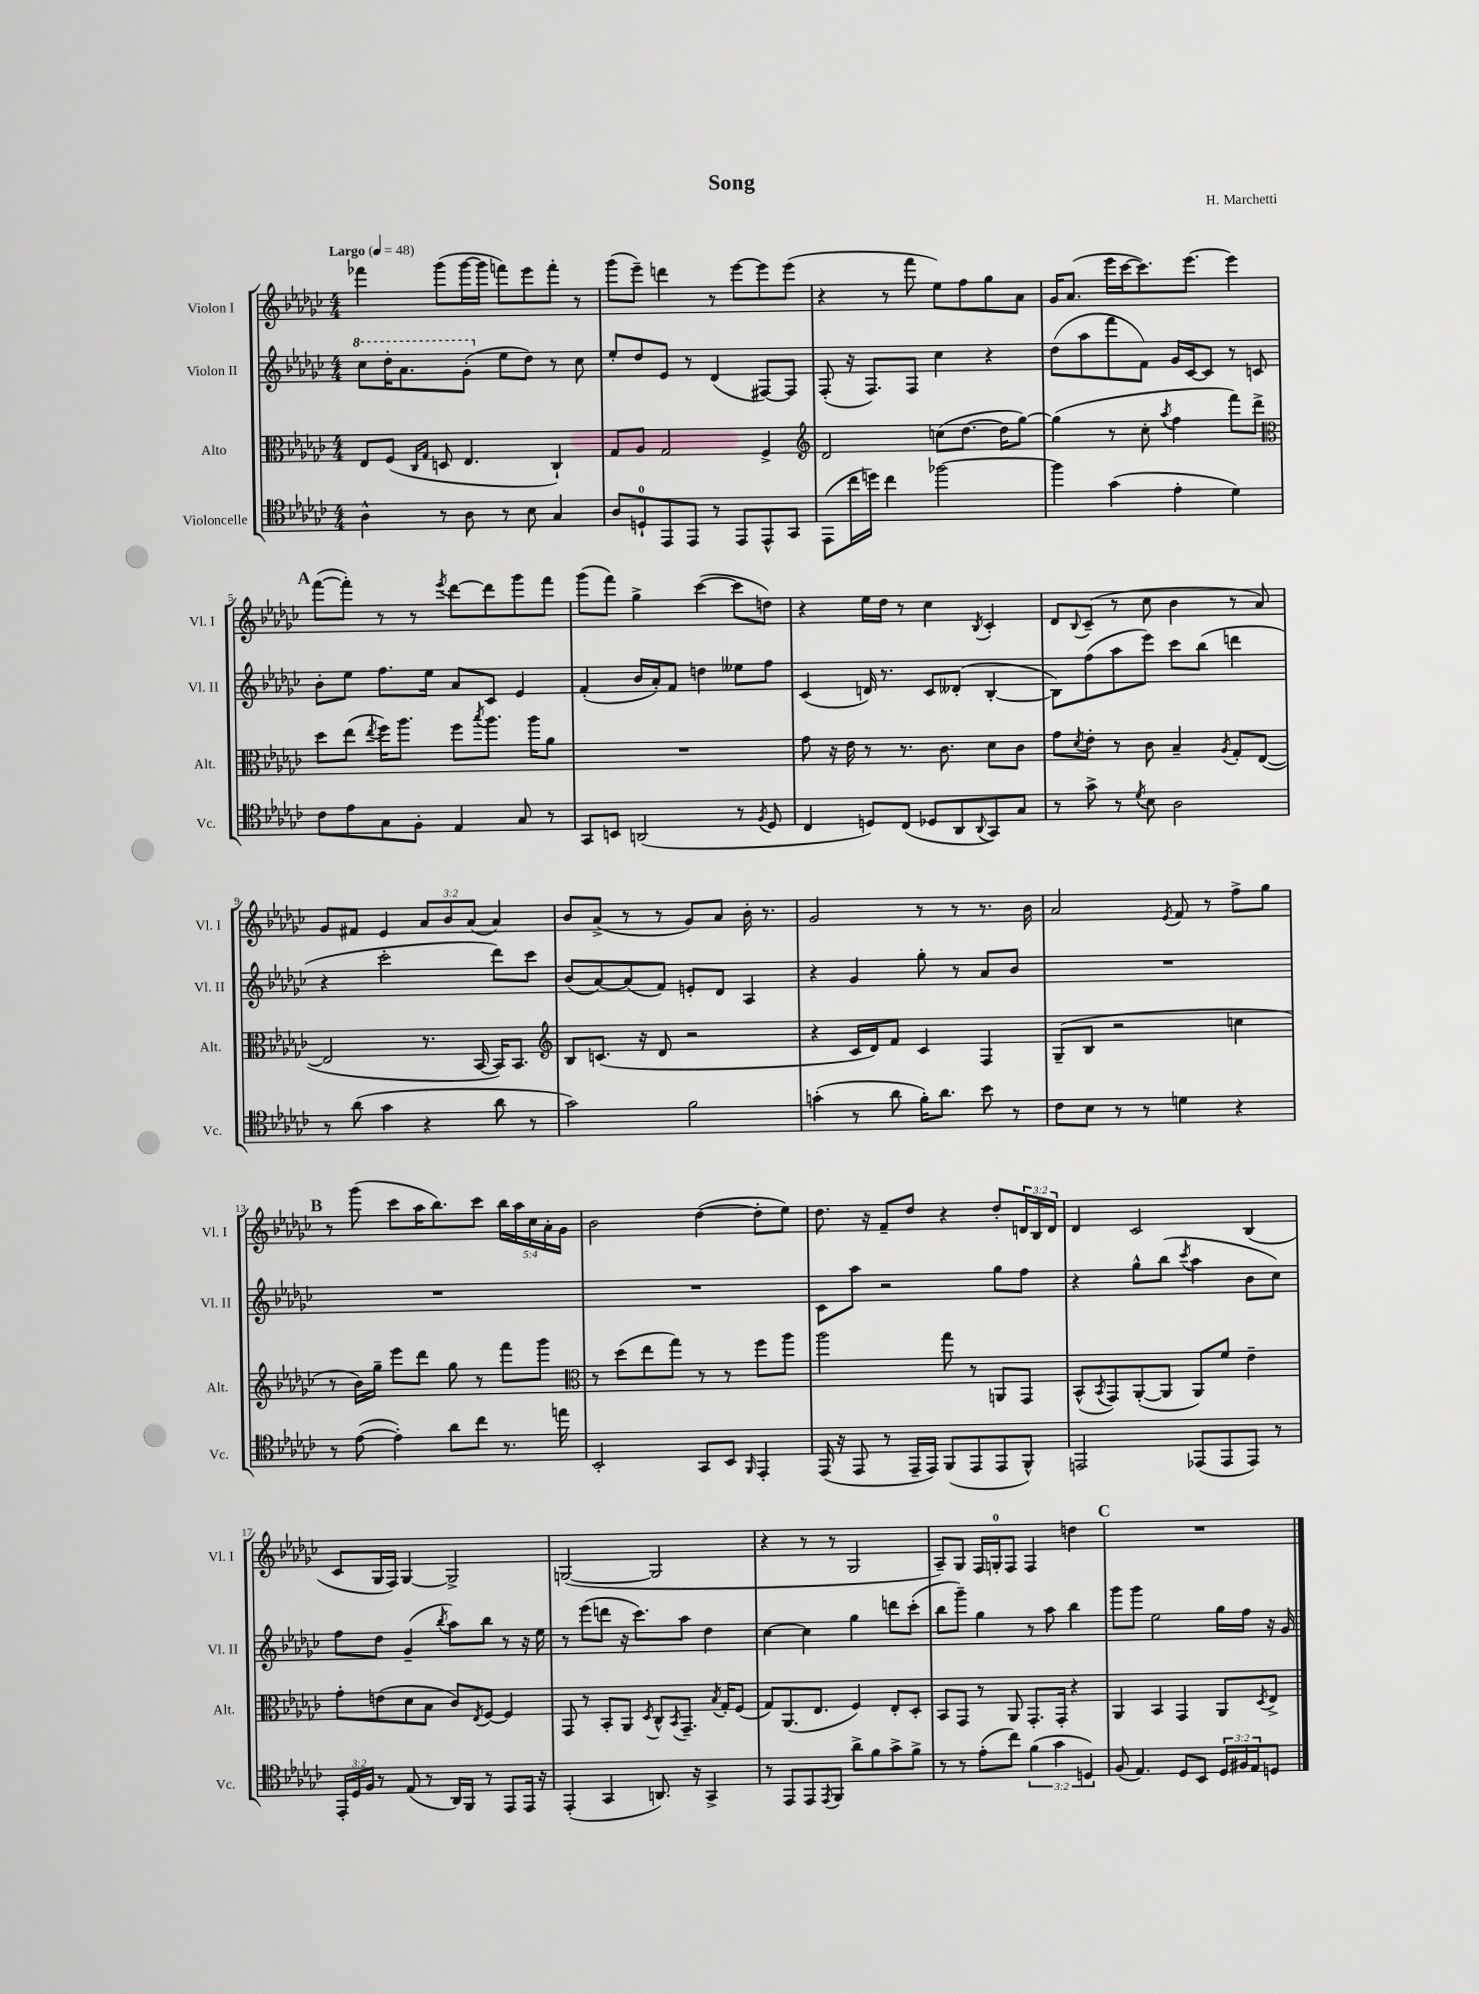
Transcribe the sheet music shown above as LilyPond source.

\header { title = "Song" composer = "H. Marchetti" }
<<
\new StaffGroup <<
\new Staff = "s0" \with { instrumentName = "Violon I" shortInstrumentName = "Vl. I" } {
    \clef treble \key ges \major \numericTimeSignature \time 4/4 \override Staff.TupletNumber.text = #tuplet-number::calc-fraction-text \tempo "Largo" 4 = 48
    fes'''4 ges'''8( ges'''16~ ges'''16 f'''8) ees'''8 f'''8-. r8 |
    ges'''8( ees'''8--) d'''4 r8 ees'''8~ ees'''8 ees'''8( |
    r4 r8 f'''8 ees''8) f''8 ges''8 aes'8 |
    ges'16 aes'8.( ees'''16 ces'''16~ ces'''8.) ees'''8.~ ees'''4 |
    \mark \markup { \bold "A" } f'''8~( f'''8-.) r8 r8 \acciaccatura { ees'''8 } des'''8~ des'''8 ges'''8 f'''8 |
    ges'''8( f'''8) ges''4-> ces'''4~( ces'''8 d''8) |
    r4 ees''16 des''16 r8 ces''4 \acciaccatura { bes8 } ces'4-. |
    des'8 \appoggiatura { bes8 } ces'8--( r8 ces''8 bes'4 r8 aes'8) |
    ges'8 fis'8 ees'4 \tuplet 3/2 { aes'8 bes'8 aes'8( } aes'4) |
    bes'8 aes'8->( r8 r8 ges'8) aes'8 bes'16-. r8. |
    ges'2 r8 r8 r8. bes'16 |
    aes'2 \acciaccatura { ees'8 } f'8 r8 f''8-> ges''8 |
    \mark \markup { \bold "B" } r8 ges'''8( ces'''8 aes''16 bes''8.) ces'''8 \tuplet 5/4 { bes''16 aes''16 ces''16 aes'16-. ges'16 } |
    bes'2 des''4~( des''8-. ees''8) |
    des''8. r16 f'8-- des''8 r4 des''8-. \tuplet 3/2 { d'16 bes16 d'16 } |
    des'4 ces'2 bes4( |
    ces'8 ges16 f16) ges4~ ges2-> |
    g2~( g2 |
    r4 r8 r8 ges2 |
    aes8--) ges8 f16 g16-0-. f8 f4 d''4 |
    \mark \markup { \bold "C" } R1 \bar "|." |
}
\new Staff = "s1" \with { instrumentName = "Violon II" shortInstrumentName = "Vl. II" } {
    \clef treble \key ges \major \numericTimeSignature \time 4/4
    \ottava #1 ces'''8 des'''16-. aes''8. ges''8-.( \ottava #0 ees''8 des''8) r8 ces''8 |
    ees''8-. des''8 ees'8 r8 des'4( fis8~) fis8 |
    f8-.( r16 f8.) f8 ces''4 r4 |
    des''8( aes''8 f'''8 f'8) ges'16 ces'16~ ces'8 r8 c'8 |
    \mark \markup { \bold "A" } bes'8-. ees''8 f''8. ees''16 aes'8 ces'8 ees'4 |
    f'4-.( bes'16 aes'16-.) f'8 d''4 eeses''8 f''8 |
    ces'4( d'16) r8. ces'8 deses'8-.( bes4~-. |
    bes8) f''8( aes''8 ees'''8) ces'''8 bes''8( d'''4 |
    r4 ces'''2-. des'''8) ces'''8 |
    bes'8( aes'8~) aes'8( f'8) e'8-. des'8 aes4 |
    r4 ges'4 ges''8-. r8 aes'8 bes'8 |
    R1 |
    \mark \markup { \bold "B" } R1 |
    R1 |
    ces'8 aes''8 r2 ges''8 f''8 |
    r4 ges''8-^ bes''8( \acciaccatura { ces'''8 } aes''4 bes'8 ces''8) |
    f''8 des''8 ges'4--( \acciaccatura { bes''8 } aes''8) bes''8 r8 r16 ees''16 |
    r8 ees'''8( d'''8 r16 ces'''8.) aes''8 des''4 |
    ces''4~ ces''4 ges''4 d'''8 ces'''8-.( |
    bes''8 ges'''8--) ges''4 r8 aes''8 bes''4 |
    \mark \markup { \bold "C" } ges'''8 ges'''8 ees''2 ges''16 f''16 r16 ges'16 \bar "|." |
}
\new Staff = "s2" \with { instrumentName = "Alto" shortInstrumentName = "Alt." } {
    \clef alto \key ges \major \numericTimeSignature \time 4/4
    ees8 f8( \grace { ces16 ges16 } d8 ees4. ces4-!) |
    ges8 aes8 ges2 f4-> |
    \clef treble des'2 c''8( des''8.~ des''16 ges''8~) |
    ges''4( r8 ces''8-. \acciaccatura { aes''8 } f''4 f'''8) des'''8-> |
    \mark \markup { \bold "A" } \clef alto des''8 ees''8( \acciaccatura { ees''8 } f''16) aes''8. f''8 \acciaccatura { bes''8 } aes''8. aes''16 aes'8 |
    R1 |
    ges'8 r16 ees'16 r8 r8. ces'8. des'8 ces'8 |
    ges'8 \acciaccatura { des'8 } ees'8-. r8 ces'8 bes4-- \acciaccatura { aes8 } ges8-. ees8~( |
    ees2 r8. bes,16~ bes,16) bes,8. |
    \clef treble bes8 c'8.( r16 des'8 r2 |
    r4 ces'16 des'16) f'8 ces'4 f4 |
    ges8--( bes8 r2 c''4 |
    \mark \markup { \bold "B" } r8 bes'16) ges''16-- ees'''8 des'''8 ges''8 r8 f'''8 ges'''8 |
    \clef alto r8 des''8( ees''8 ges''8) r8 r8 f''8 aes''8 |
    aes''2 ges''8 r8 a,8 ges,8 |
    bes,8-^( \acciaccatura { bes,8 } ges,8) aes,8~-.( aes,8 aes,8) f'8 ees'4-- |
    ges'8-. e'8( des'8 bes8 ces'8) \acciaccatura { ees8 } f8~ f4 |
    ges,8 r8 bes,8-. aes,8 \acciaccatura { des8 } ces8-^ \acciaccatura { bes,8 } ges,8.-- \acciaccatura { bes8 } ges16-. f8( |
    ges8) aes,8.( ees8. f4) ees8-. des8-. |
    bes,8 ges,8 r8 aes,8 ges,8.-. ges,16-. r4 |
    \mark \markup { \bold "C" } aes,4 bes,4 ges,4 aes,8 \acciaccatura { des8 } ees8-> \bar "|." |
}
\new Staff = "s3" \with { instrumentName = "Violoncelle" shortInstrumentName = "Vc." } {
    \clef tenor \key ges \major \numericTimeSignature \time 4/4 \override Staff.TupletNumber.text = #tuplet-number::calc-fraction-text
    aes4-^ r8 aes8 r8 bes8 ges4 |
    aes8 d8-0-! ees,8 ees,8 r8 ees,8 ees,8-^ ges,8 |
    ees,8( ces''16 d''16) ces''4 fes''2~ |
    fes''4 ges'4( ees'4-. des'4) |
    \mark \markup { \bold "A" } ces'8 ees'8 ges8 f8-. ees4 ges8 r8 |
    ges,8 b,8 a,2( r8 \acciaccatura { f8 } des8 |
    ces4 d8) ces8( des8 aes,8 \appoggiatura { aes,8 } ges,8) ges8 |
    r8 ges'8-> r8 \acciaccatura { des'8 } bes8 aes2 |
    r8 aes'8( ges'4 r4 aes'8 r8 |
    ges'2) f'2 |
    g'4-.( r8 aes'8 f'16-.) aes'8. bes'8 r8 |
    ces'8 bes8 r8 r8 d'4 r4 |
    \mark \markup { \bold "B" } r8 ees'8~( ees'4-.) aes'8 ces''8 r8. e''16 |
    bes,2-. ges,8 bes,8 \grace { f,16 } ees,4-. |
    ees,16( r16 ees,8 r8 ees,16-- ees,16) f,8( ees,8 ees,8 f,8-^) |
    e,2 ees,8( ees,8 ees,8) r8 |
    \tuplet 3/2 { ees,16-. des16 f16 } r8 ees8( r8 aes,16) f,16 r8 ees,8 ees,16 r16 |
    ees,4-.( ges,4 a,8.) r16 ges,4-> |
    r8 ees,8 ees,8 \acciaccatura { ees,8 } f,8 aes'8-> f'8 ges'8-> f'8-> |
    r8 r8 ees'8-.( ces''8) \tuplet 3/2 { f'4( ges'4 d4) } |
    \mark \markup { \bold "C" } f8( ees4.) des8 bes,8 \tuplet 3/2 { des16 fis16 ees16 } d8 \bar "|." |
}
>>
>>
